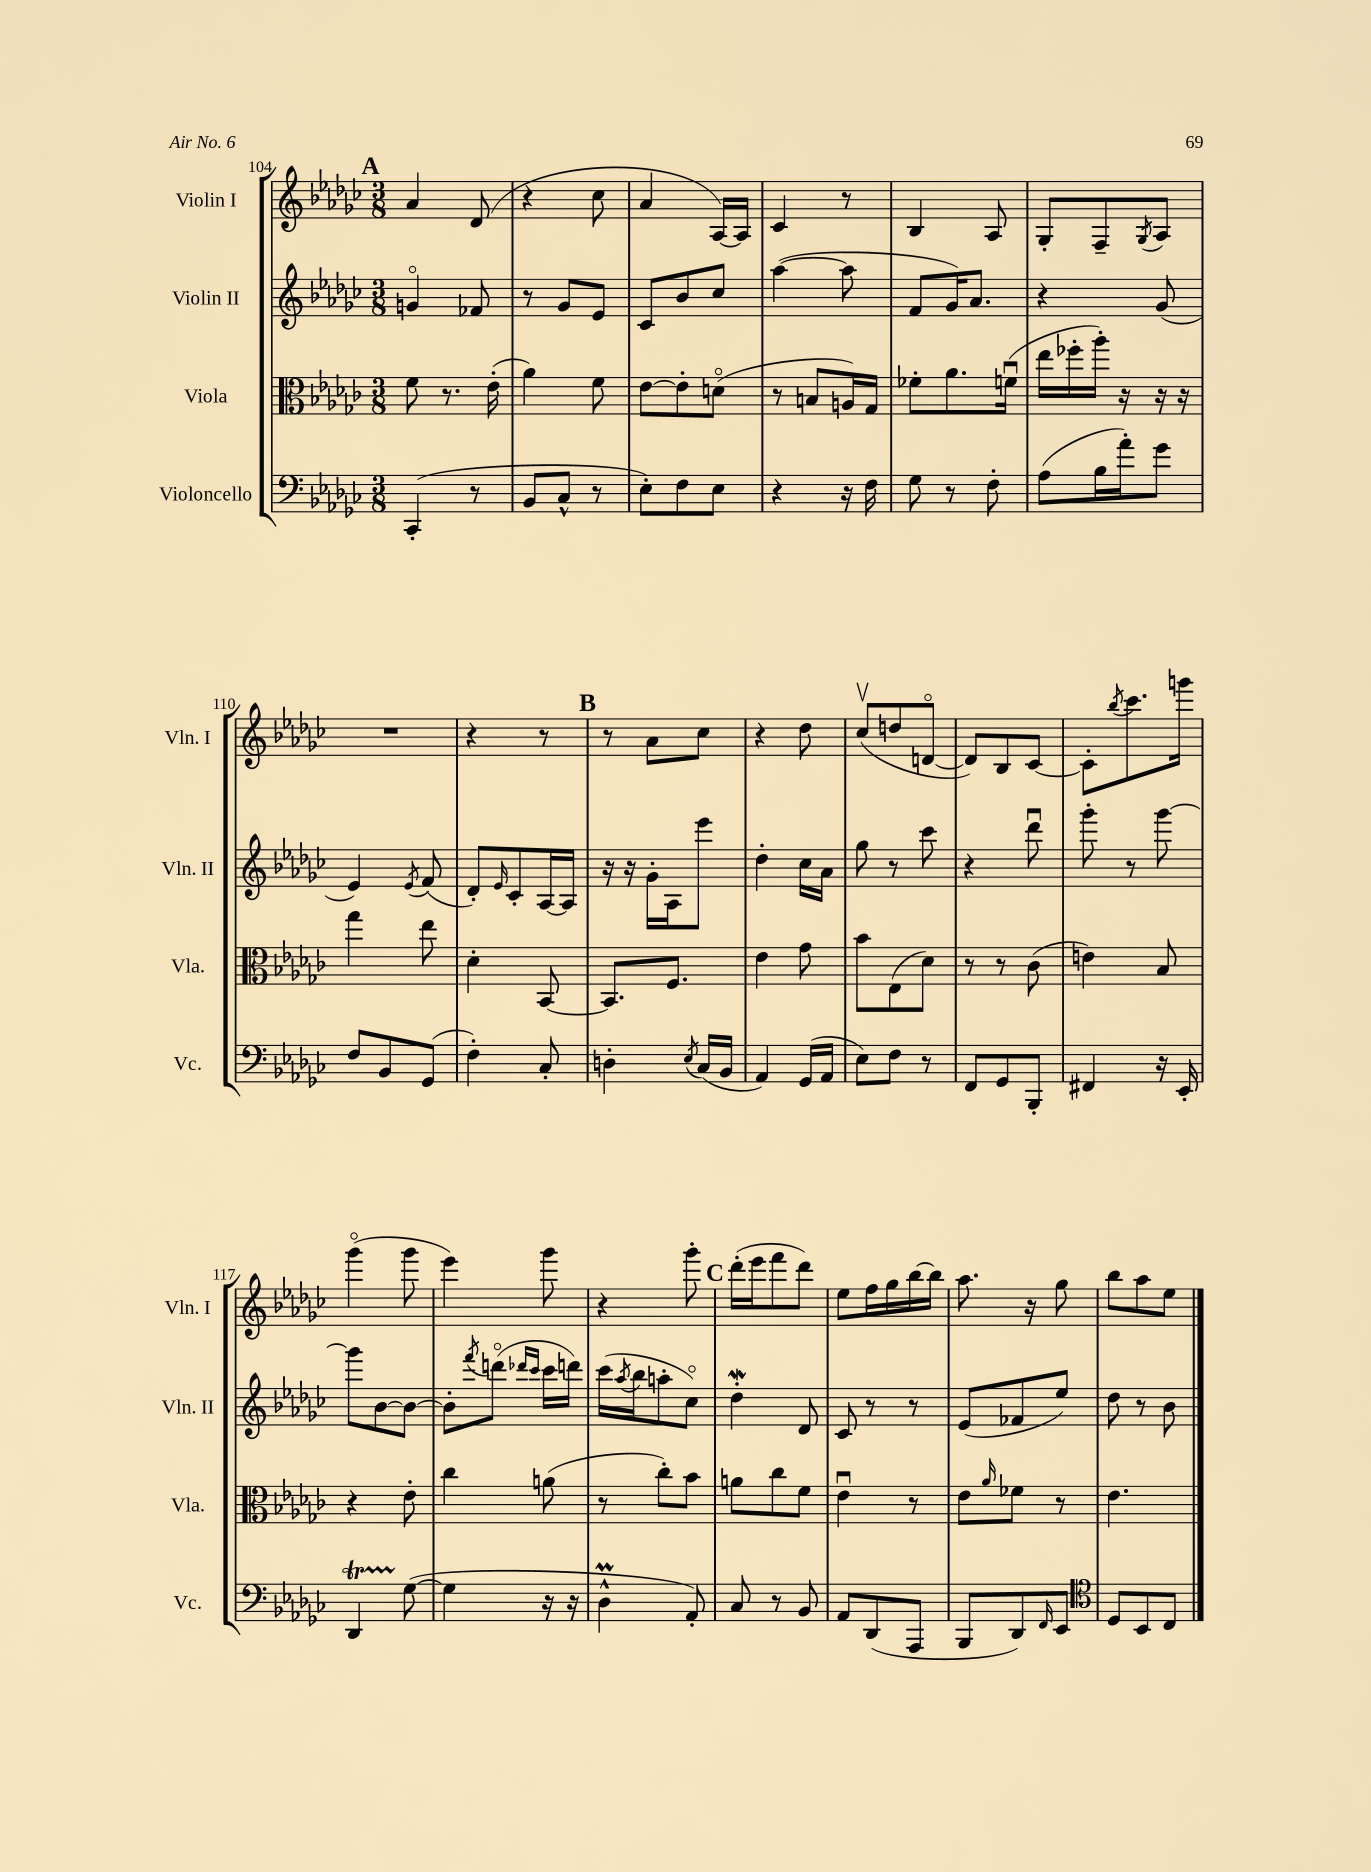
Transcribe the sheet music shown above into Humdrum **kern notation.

**kern	**kern	**kern	**kern
*staff4	*staff3	*staff2	*staff1
*clefF4	*clefC3	*clefG2	*clefG2
*k[b-e-a-d-g-c-]	*k[b-e-a-d-g-c-]	*k[b-e-a-d-g-c-]	*k[b-e-a-d-g-c-]
*M3/8	*M3/8	*M3/8	*M3/8
(4CC-'/	8f\	4go/	4a-/
.	8.r	.	.
8r	.	8f-/	(8d-/
.	(16e-'\	.	.
=	=	=	=
8BB-/L	4a-\)	8r	4r
8C-^^/J	.	8g-/L	.
8r	8f\	8e-/J	8cc-\
=	=	=	=
8E-'\L)	[8e-\L	8c-/L	4a-/
8F\	8e-'\]	8b-/	.
8E-\J	(8do\J	8cc-/J	[16A-/LL)
.	.	.	16A-/]JJ
=	=	=	=
4r	8r	([4aa-\	4c-/
.	8B/L	.	.
16r	16A/L)	8aa-\]	8r
16F\	16G-/JJ	.	.
=	=	=	=
8G-\	8f-'\L	8f/L	4B-/
8r	8.a-\	16g-/K)	.
.	.	8.a-/J	.
8F'\	.	.	8A-/
.	(16fu\Jk	.	.
=	=	=	=
(8A-\L	16ee-\LL	4r	8G-'/L
.	16ff-'\	.	.
16B-\L	16aa-'\JJ)	.	8F~/
16a-'\J)	16r	.	.
.	.	.	8qG-/
8g-\J	16r	(8g-/	8A-/J
.	16r	.	.
=	=	=	=
8F/L	4gg-\	4e-/)	4.r
8BB-/	.	.	.
.	.	8qe-/	.
(8GG-/J	8ee-\	(8f/	.
=	=	=	=
4F'\)	4d-'\	8d-'/L)	4r
.	.	16qqe-/	.
.	.	8c-'/	.
8C-'/	[8BB-/	[16A-/L	8r
.	.	16A-/]JJ	.
=	=	=	=
4D'\	8.BB-/]L	16r	8r
.	.	16r	.
.	.	16g-'\LL	8a-\L
.	8.F/J	16A-\J	.
8qE-/	.	.	.
(16C-/LL	.	8eee-\J	8cc-\J
16BB-/JJ	.	.	.
=	=	=	=
4AA-/)	4e-\	4dd-'\	4r
(16GG-/LL	8g-\	16cc-\LL	8dd-\
16AA-/JJ	.	16a-\JJ	.
=	=	=	=
8E-\L)	8b-\L	8gg-\	(8cc-v/L
8F\J	(8E-\	8r	8dd/
8r	8d-\J)	8ccc-\	[8do/J
=	=	=	=
8FF/L	8r	4r	8d/]L)
8GG-/	8r	.	8B-/
8BBB-'/J	(8c-\	8ddd-u\	[8c-/J
=	=	=	=
4FF#/	4e\)	8ggg-'\	8c-'\]L
.	.	.	8qbb-/
.	.	8r	8.ccc-\
16r	8B-/	[8ggg-\	.
16EE-'/	.	.	16ggg\Jk
=	=	=	=
4DD-/	4r	8ggg-\]L	(4ggg-o\
.	.	[8b-\	.
([8G-\	8e-'\	8b-\_J	8ggg-\
=	=	=	=
4G-\]	4cc-\	8b-'\]L	4eee-\)
.	.	8qfff/	.
.	.	(8dddo\J	.
.	.	16qqddd-/LL	.
.	.	16qqccc-/JJ	.
16r	(8a\	16ccc-\LL	8ggg-\
16r	.	16ddd\JJ)	.
=	=	=	=
4D-^^\	8r	(16ccc-\LL	4r
.	.	8qaa-/	.
.	.	16bb-\J	.
.	8cc-'\L)	8aa'\	.
8AA-'/)	8b-\J	8cc-o\J)	8ggg-'\
=	=	=	=
8C-/	8a\L	4dd-'\	(16ddd-'\LL
.	.	.	16eee-\J
8r	8cc-\	.	8fff\
8BB-/	8f\J	8d-/	8ddd-\J)
=	=	=	=
8AA-/L	4e-u\	8c-/	8ee-\L
(8DD-/	.	8r	16ff\L
.	.	.	16gg-\
8AAA-/J	8r	8r	[16bb-\
.	.	.	16bb-\]JJ
=	=	=	=
8BBB-/L	8e-\L	(8e-/L	8.aa-\
.	16qqa-/	.	.
8DD-/)	8f-\J	8f-/	.
.	.	.	16r
16qqFF/	.	.	.
8EE-/J	8r	8ee-/J)	8gg-\
=	=	=	=
*clefC4	*	*	*
8D-/L	4.e-\	8dd-\	8bb-\L
8BB-/	.	8r	8aa-\
8C-/J	.	8b-\	8ee-\J
==	==	==	==
*-	*-	*-	*-
